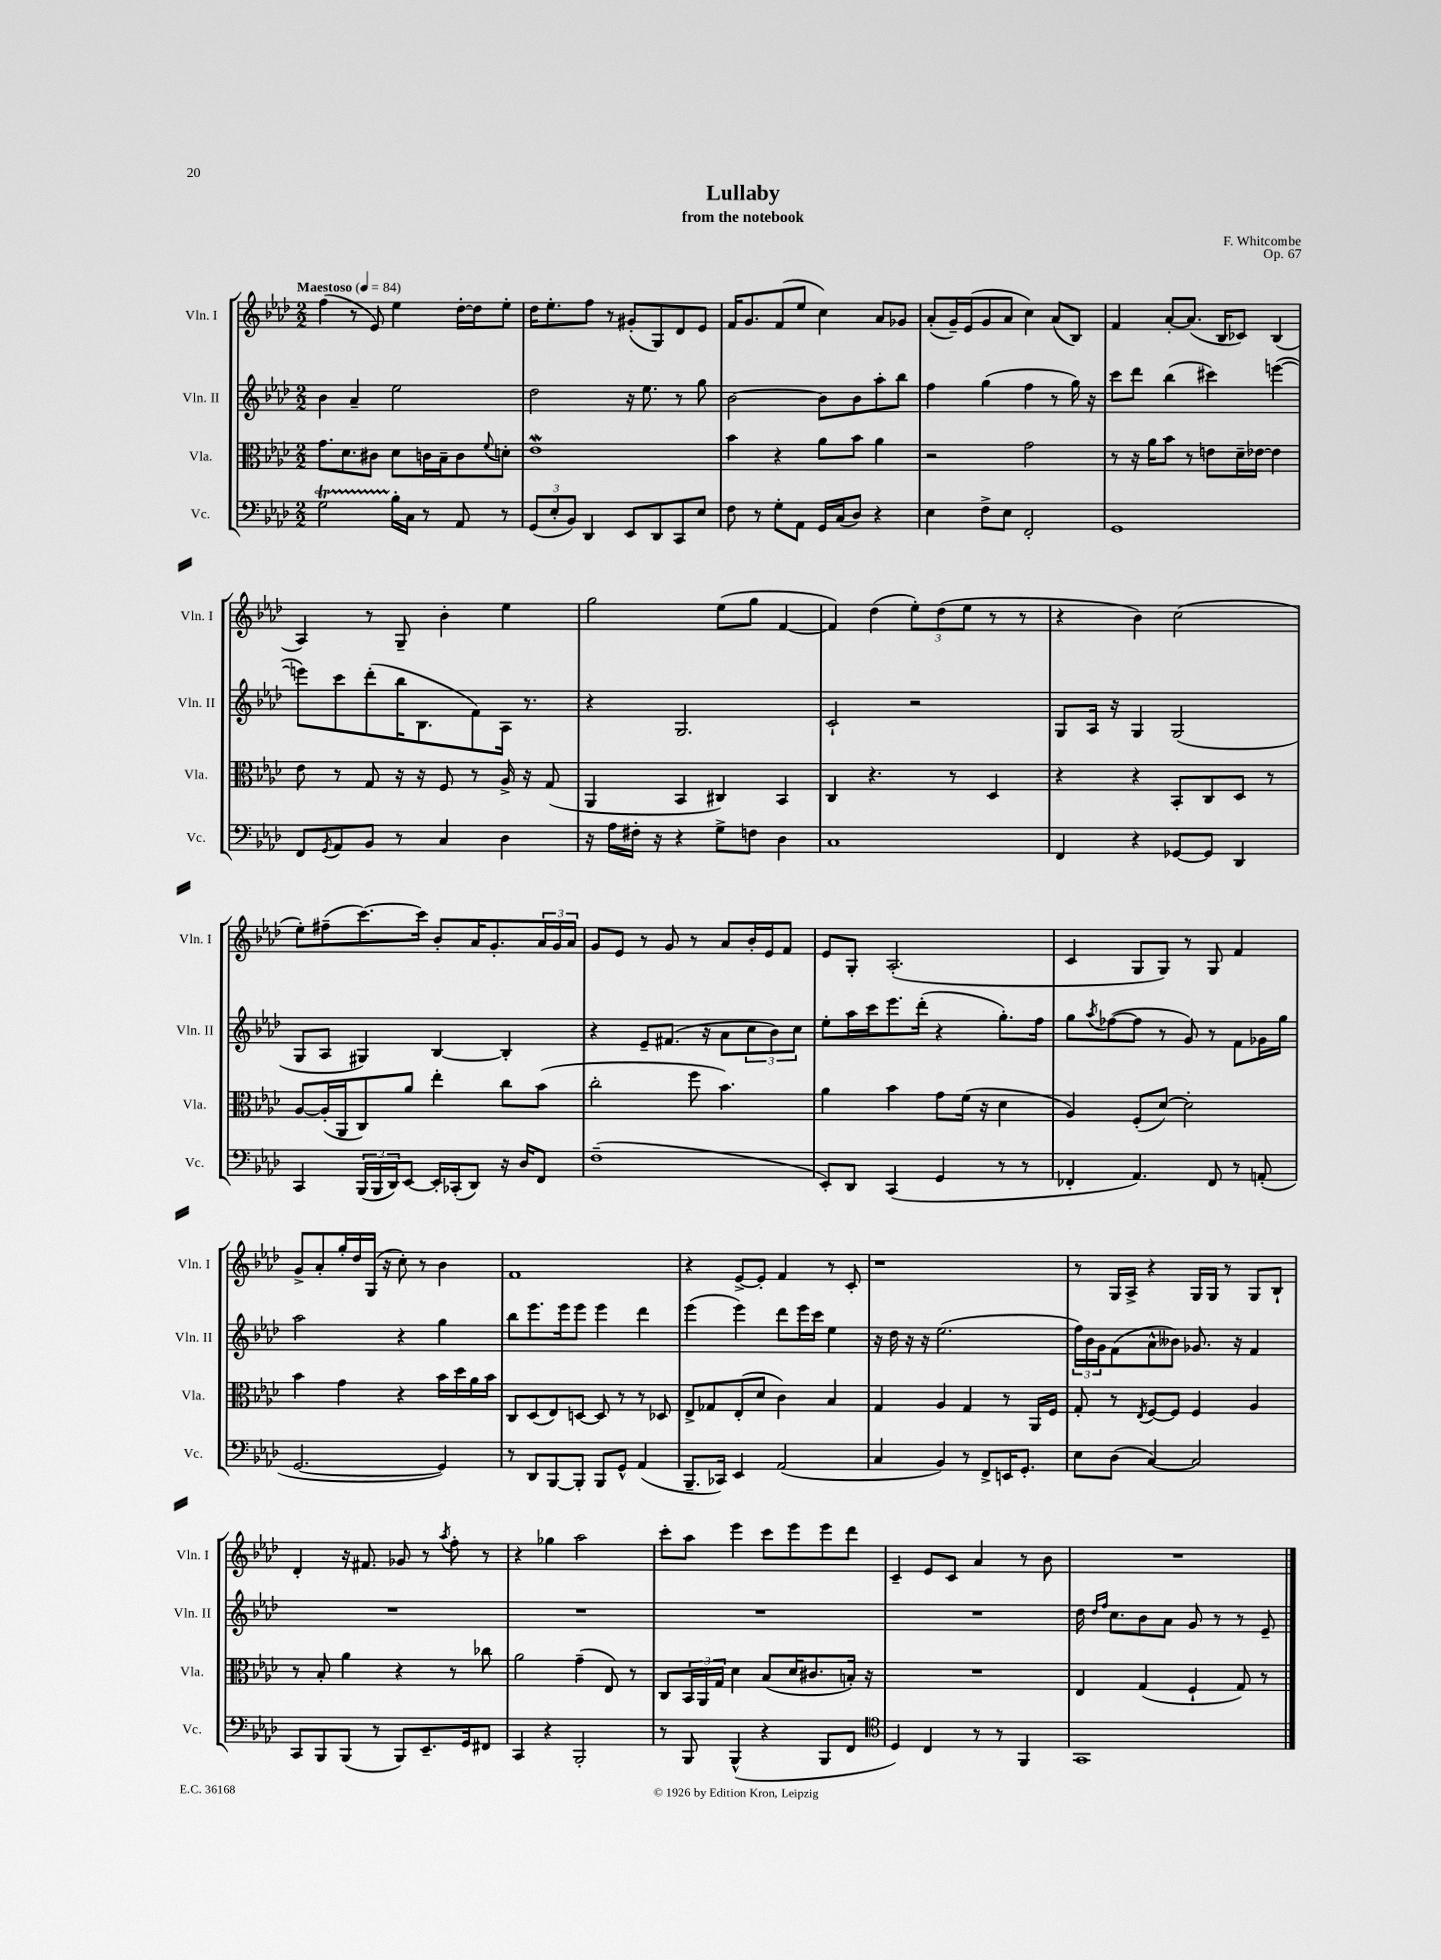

**kern	**kern	**kern	**kern
*staff4	*staff3	*staff2	*staff1
*clefF4	*clefC3	*clefG2	*clefG2
*k[b-e-a-d-]	*k[b-e-a-d-]	*k[b-e-a-d-]	*k[b-e-a-d-]
*M2/2	*M2/2	*M2/2	*M2/2
*MM84	*MM84	*MM84	*MM84
2G	8.g	4b-	(4ff
.	8.d-	.	.
.	.	4a-~	8r
.	8c#	.	8e-)
16B-'	8d-	2ee-	4ee-
16C	.	.	.
8r	16c	.	.
.	16B-~	.	.
8AA-	8c	.	[16dd-'
.	.	.	16dd-]
.	8qqf	.	.
8r	8d'	.	8ee-'
=	=	=	=
(12GG	1e-	2dd-	16dd-
.	.	.	8.ee-'
12E-'	.	.	.
12BB-)	.	.	.
4DD-	.	.	8ff
.	.	.	8r
8EE-	.	16r	(8g#'
.	.	8.ee-	.
8DD-	.	.	8G)
8CC	.	8r	8d-
8E-	.	8gg	8e-
=	=	=	=
8F	4b-	[2b-	16f
.	.	.	8.g
8r	.	.	.
8G'	4r	.	(8f
8AA-	.	.	8ee-
16GG	8a-	8b-]	4cc)
(16C	.	.	.
8D-)	8b-	8b-	.
4r	4a-	8aa-'	8a-
.	.	8bb-	8g-
=	=	=	=
4E-	2r	4ff	(8a-'
.	.	.	16g~)
.	.	.	(16e-
8F^	.	(4gg	8g
8E-	.	.	8a-
2FF'	2g	4ff	4cc)
.	.	8r	(8a-
.	.	16gg)	8B-)
.	.	16r	.
=	=	=	=
1GG	8r	8ccc	4f
.	16r	8ddd-	.
.	16a-	.	.
.	8b-	(4bb-	[8a-'
.	8r	.	(8.a-]
.	8e	4ccc#)	.
.	.	.	16B-
.	16d-~	.	8c-)
.	[16e-	.	.
.	4e-]	([4eee	(4B-
=	=	=	=
8FF	8e-	8eee])	4A-)
8qGG	.	.	.
8AA-	8r	8ccc	.
8BB-	8G	(8ddd-'	8r
8r	16r	16bb-	8G~
.	16r	8.B-	.
4C	8F	.	4b-'
.	8r	8f)	.
4D-	16A-^	16A-	4ee-
.	16r	8.r	.
.	(8G	.	.
=	=	=	=
16r	4AA-	4r	2gg
16A-	.	.	.
16F#'	.	.	.
16r	.	.	.
4r	4BB-	2.G	.
8G^	4C#)	.	(8ee-
8F	.	.	8gg
4D-	4BB-	.	[4f
=	=	=	=
1C	4C	2c`	4f])
.	4.r	.	(4dd-
.	.	2r	12ee-')
.	.	.	(12dd-
.	8r	.	.
.	.	.	12ee-
.	4D-	.	8r
.	.	.	8r
=	=	=	=
4FF	4r	8G	4r
.	.	16A-	.
.	.	16r	.
4r	4r	4G	4b-)
[8GG-	8BB-'	(2G	(2cc
8GG-]	8C	.	.
4DD-	8D-	.	.
.	8r	.	.
=	=	=	=
4CC	[8A-	8G	8ee-')
.	(16A-']	8A-	(8ff#~
.	16AA-	.	.
(24BBB-	8C)	4G#)	[8.ccc)
24BBB-	.	.	.
24DD-)	.	.	.
[8EE-	8a-	.	.
.	.	.	16ccc]
16EE-']	4ee-'	[4B-	8b-'
(16CC-'	.	.	.
8DD-)	.	.	16a-
.	.	.	8.g'
16r	8cc	4B-']	.
16D-	.	.	.
8FF	(8b-	.	24a-
.	.	.	24g
.	.	.	24a-
=	=	=	=
(1F~	2cc'	4r	8g
.	.	.	8e-
.	.	8e-~	8r
.	.	(8.f#	8g
.	8ff	.	8r
.	.	16r	.
.	4.b-)	8a-	8a-
.	.	12cc	16b-'
.	.	.	16e-
.	.	12b-)	.
.	.	.	8f
.	.	12cc	.
=	=	=	=
8EE-')	4a-	8ee-'	8e-
8DD-	.	16aa-	8G'
.	.	16ccc	.
(4CC	4b-	8.eee-	(2.A-'
.	.	(16ddd-'	.
4GG	8g	4r	.
.	(16f	.	.
.	16r	.	.
8r	4d-	8.gg')	.
8r	.	.	.
.	.	16ff	.
=	=	=	=
4FF-'	4A-)	8gg	4c
.	.	8qaa-	.
.	.	([8ff-	.
4.AA-)	(8F'	8ff-]	8G
.	[8d-)	8r	8G)
.	2d-']	8g)	8r
8FF-	.	8r	8G
8r	.	8f	4f
(8AA'	.	16g-	.
.	.	16gg	.
=	=	=	=
[2.GG	4b-	2aa-	8g^
.	.	.	8a-'
.	4g	.	16gg'
.	.	.	16dd-
.	.	.	(16G
.	.	.	16r
.	4r	4r	8cc')
.	.	.	8r
4GG])	16b-	4gg	4b-
.	16dd-	.	.
.	16a-	.	.
.	16b-	.	.
=	=	=	=
8r	8C	8bb-	1f
8DD-	(8D-	8.eee-	.
[8BBB-	8E-)	.	.
.	.	16eee-	.
8BBB-']	[8D	8eee-	.
8BBB-	8D]	4eee-	.
8GG^^	8r	.	.
(4AA-	8r	4ddd-	.
.	8D-	.	.
=	=	=	=
8.BBB-~	8E-^	(4eee-	4r
.	8G-	.	.
16CC-)	.	.	.
4EE-	(8E-'	4eee-)	[8e-^
.	8d-	.	8e-']
(2AA-	4c)	8ddd-	4f
.	.	16eee-	.
.	.	16ccc	.
.	4B-	4ee-	8r
.	.	.	8c'
=	=	=	=
4C	4G	16r	1r
.	.	16dd-	.
.	.	16r	.
.	.	16r	.
4BB-)	4A-	(2.ee-	.
8r	4G	.	.
8FF^	.	.	.
16EE	8r	.	.
8.GG'	.	.	.
.	16AA-	.	.
.	16F	.	.
=	=	=	=
8E-	8G'	24ff)	8r
.	.	24b-	.
.	.	24g	.
(8D-	8r	(8f	16G
.	.	.	16A-^
.	8qE-	.	.
[4C)	[8F	8a-^^	4r
.	8F]	8b--)	.
2C]	4F	8.g-	16G
.	.	.	16G
.	.	.	8r
.	.	16r	.
.	4A-	4f	8G
.	.	.	8B-`
=	=	=	=
8CC	8r	1r	4d-'
8BBB-	8B-'	.	.
(8BBB-	4a-	.	16r
.	.	.	8.f#
8r	.	.	.
8BBB-)	4r	.	8g-
8.EE-~	.	.	8r
.	.	.	8qaa-
.	8r	.	8ff'
16GG	.	.	.
8FF#	8cc-	.	8r
=	=	=	=
4CC	2a-	1r	4r
4r	.	.	4gg-
2BBB-'	(4g~	.	2aa-
.	8E-)	.	.
.	8r	.	.
=	=	=	=
8r	8C	1r	8ccc'
8BBB-	24BB-	.	8aa-
.	24AA-	.	.
.	24G	.	.
(4BBB-^^	4d-	.	4eee-
4r	(8B-	.	8ccc
.	16d-	.	8eee-
.	8.c#	.	.
8BBB-	.	.	8eee-
8FF	16B')	.	8ddd-
.	16r	.	.
=	=	=	=
*clefC4	*	*	*
4D-)	1r	1r	4c~
4C	.	.	8e-
.	.	.	8c
8r	.	.	4a-
8r	.	.	.
4FF	.	.	8r
.	.	.	8b-
=	=	=	=
1GG	4E-	16dd-	1r
.	.	16qqdd-	.
.	.	16qqff	.
.	.	8.cc	.
.	(4G	8b-	.
.	.	8a-	.
.	4F`	8g	.
.	.	8r	.
.	8G)	8r	.
.	8r	8e-~	.
==	==	==	==
*-	*-	*-	*-
